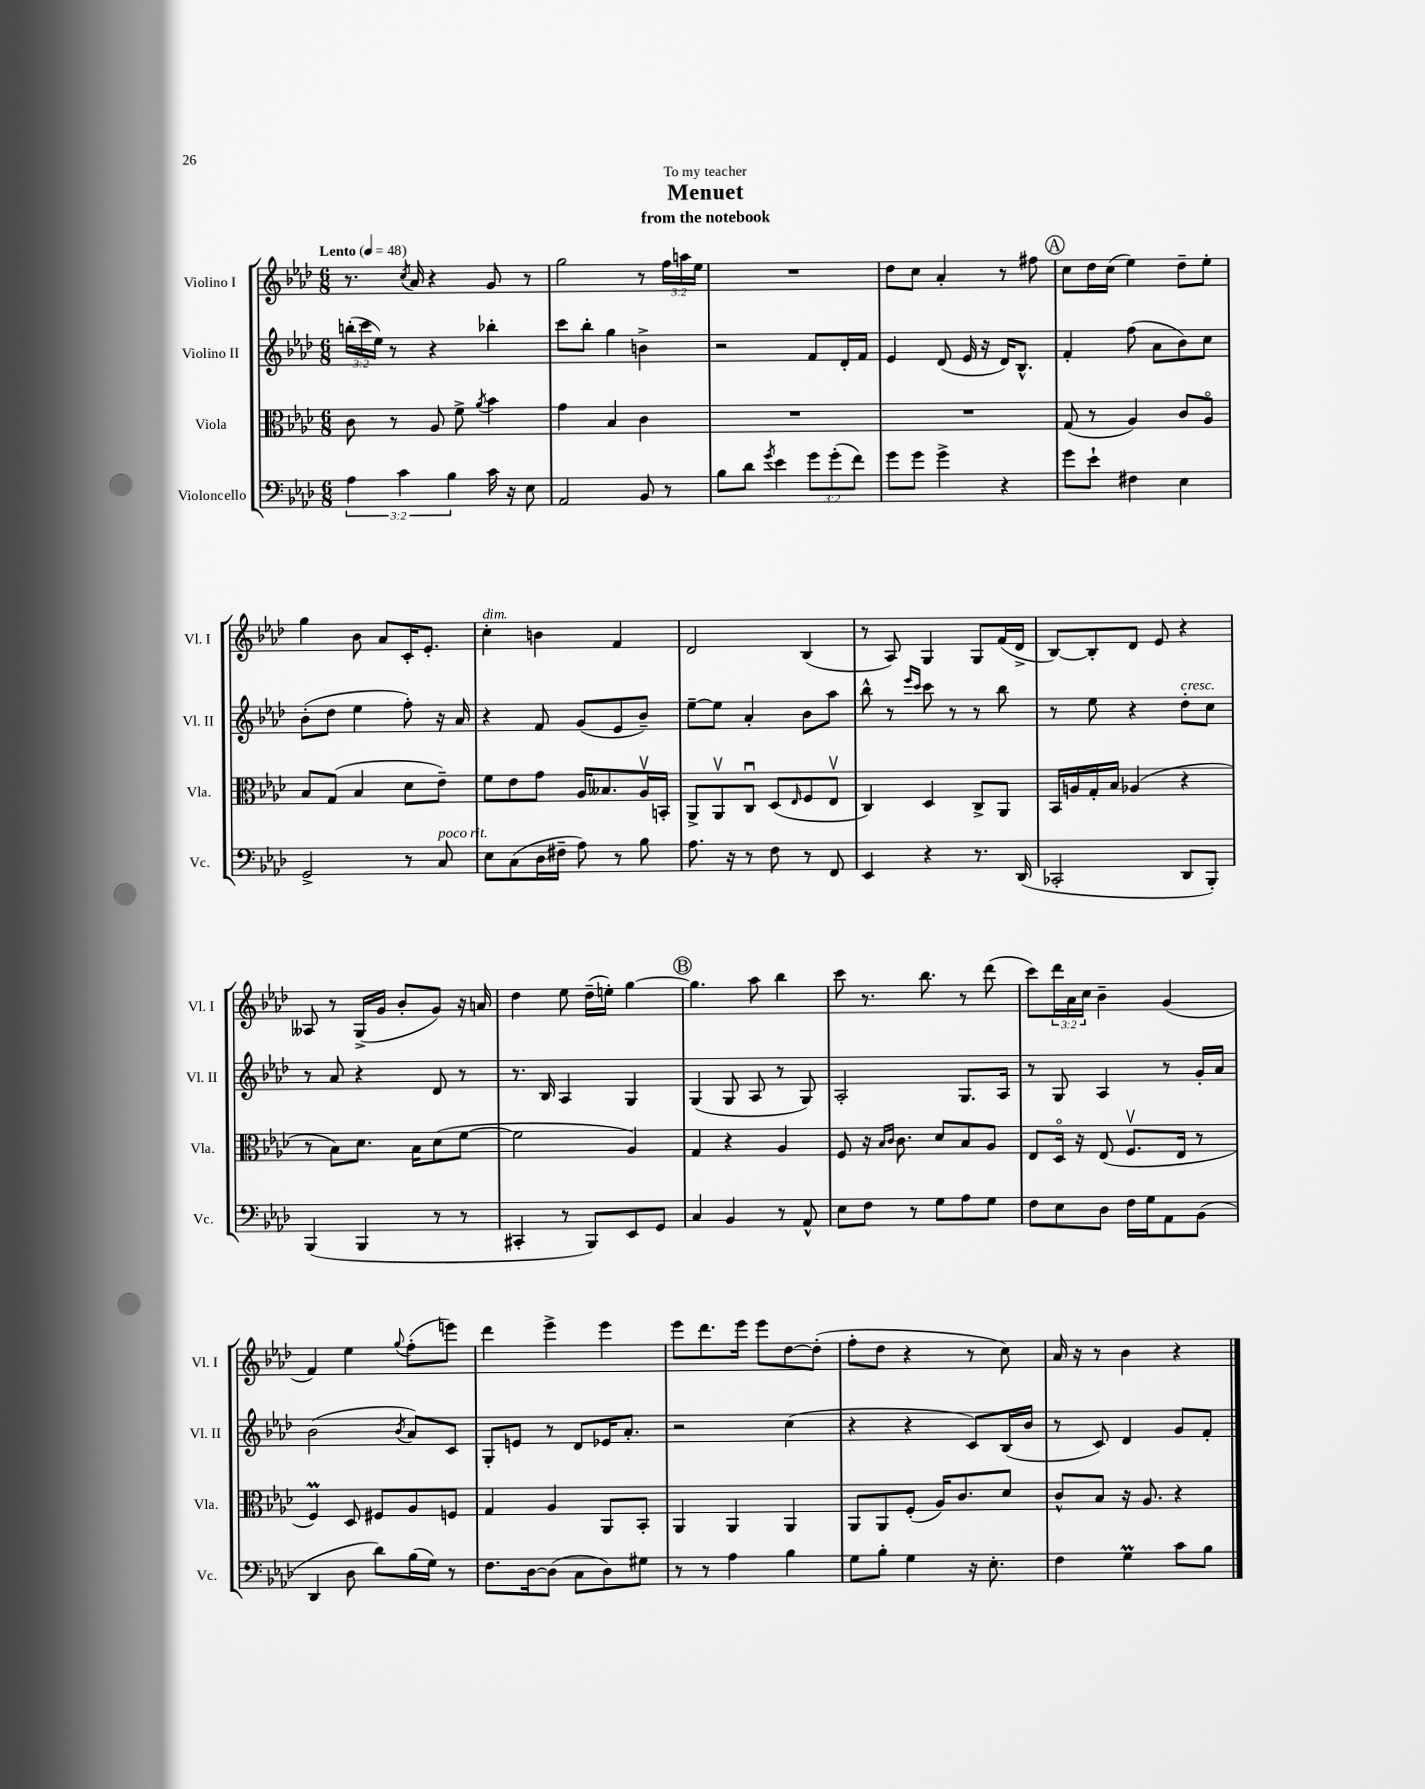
\header { title = "Menuet" subtitle = "from the notebook" dedication = "To my teacher" }
<<
\new StaffGroup <<
\new Staff = "s0" \with { instrumentName = "Violino I" shortInstrumentName = "Vl. I" } {
    \clef treble \key aes \major \numericTimeSignature \time 6/8 \override Staff.TupletNumber.text = #tuplet-number::calc-fraction-text \tempo "Lento" 4 = 48
    r8. \acciaccatura { c''8 } aes'16 r4 g'8 r8 |
    g''2 r8 \tuplet 3/2 { f''16 a''16 ees''16 } |
    R2. |
    des''8 c''8 aes'4-. r8 fis''8 |
    \mark \markup { \circle "A" } c''8 des''16 c''16( ees''4) des''8-- ees''8-. |
    g''4 bes'8 aes'8 c'16-. ees'8.-. |
    c''4-.^\markup { \italic "dim." } b'4 f'4 |
    des'2 bes4( |
    r8 aes8) g4 g8 f'16( des'16-> |
    bes8~) bes8-. des'8 ees'8 r4 |
    aeses8 r8 g16->( g'16 bes'8-. g'8) r16 a'16 |
    des''4 ees''8 des''16--( e''16-.) g''4~ |
    \mark \markup { \circle "B" } g''4. aes''8 bes''4 |
    c'''8 r8. bes''8. r8 des'''8( |
    c'''8) \tuplet 3/2 { des'''16 aes'16 c''16 } bes'4-- g'4( |
    f'4) ees''4 \appoggiatura { g''8 } f''8-.( e'''8) |
    des'''4 ees'''4-> ees'''4 |
    ees'''8 des'''8. ees'''16 ees'''8 des''8~ des''8-.( |
    f''8-. des''8 r4 r8 c''8) |
    aes'16 r16 r8 bes'4 r4 \bar "|." |
}
\new Staff = "s1" \with { instrumentName = "Violino II" shortInstrumentName = "Vl. II" } {
    \clef treble \key aes \major \numericTimeSignature \time 6/8 \override Staff.TupletNumber.text = #tuplet-number::calc-fraction-text
    \tuplet 3/2 { b''16-.( c'''16 ees''16) } r8 r4 bes''4-. |
    c'''8 bes''8-. g''4 b'4-> |
    r2 f'8 des'16-. f'16 |
    ees'4 des'8( ees'16 r16 des'16) bes8.-^ |
    \mark \markup { \circle "A" } f'4-. f''8( aes'8 bes'8) c''8 |
    bes'8-.( des''8 ees''4 f''8-.) r16 aes'16 |
    r4 f'8 g'8( ees'8 bes'8--) |
    ees''8~-- ees''8 aes'4-. bes'8 aes''8 |
    bes''8-^ r8 \grace { ees'''16 c'''16 } c'''8 r8 r8 bes''8 |
    r8 ees''8 r4 des''8-.^\markup { \italic "cresc." } c''8 |
    r8 aes'8 r4 des'8 r8 |
    r8. bes16 aes4 g4 |
    \mark \markup { \circle "B" } g4( g8 aes8 r8 g8) |
    aes2-. g8. aes16 |
    r8 g8 aes4 r8 g'16-. aes'16 |
    bes'2( \acciaccatura { bes'8 } aes'8) c'8 |
    g8-. e'8 r8 des'8 ees'16 aes'8.-. |
    r2 c''4( |
    r4 r4 c'8) bes16( bes'16 |
    r8 c'8) des'4 g'8 f'8-. \bar "|." |
}
\new Staff = "s2" \with { instrumentName = "Viola" shortInstrumentName = "Vla." } {
    \clef alto \key aes \major \numericTimeSignature \time 6/8
    c'8 r8 aes8 f'8-> \acciaccatura { aes'8 } bes'4 |
    g'4 bes4 c'4 |
    R2. |
    R2. |
    \mark \markup { \circle "A" } g8( r8 aes4) c'8 aes8\flageolet |
    bes8 g8( bes4 des'8 ees'8--) |
    f'8 ees'8 g'8 aes16 beses8. aes16\upbow b,16-. |
    aes,8-> aes,8\upbow c8\downbow des8( \grace { ees16 } f8 ees8\upbow |
    c4) des4 c8-> aes,8 |
    bes,16 a16 g16-. bes16 aes4( r4 |
    r8 bes8) des'8. bes16 des'8( f'8~ |
    f'2 aes4) |
    \mark \markup { \circle "B" } g4 r4 aes4 |
    f8 r16 \grace { bes16 c'16 } c'8. des'8 bes8 aes8 |
    ees8 des16\flageolet r16 ees8( f8.\upbow ees16 r8 |
    f4\prall) des8 fis8 aes8 f8 |
    g4 aes4 aes,8 bes,8-. |
    aes,4 aes,4 aes,4 |
    aes,8 aes,8 f8-.( aes16) c'8. des'8 |
    c'8-^ bes8 r16 aes8. r4 \bar "|." |
}
\new Staff = "s3" \with { instrumentName = "Violoncello" shortInstrumentName = "Vc." } {
    \clef bass \key aes \major \numericTimeSignature \time 6/8 \override Staff.TupletNumber.text = #tuplet-number::calc-fraction-text
    \tuplet 3/2 { aes4 c'4 bes4 } c'16 r16 ees8 |
    aes,2 bes,8 r8 |
    bes8 des'8 \acciaccatura { g'8 } ees'4 \tuplet 3/2 { g'8 g'8-.( f'8) } |
    g'8 g'8 g'4-> r4 |
    \mark \markup { \circle "A" } g'8 ees'8-! fis4 ees4 |
    g,2-> r8 c8^\markup { \italic "poco rit." } |
    ees8 c8( des16 fis16-- aes8) r8 bes8 |
    aes8. r16 r8 f8 r8 f,8 |
    ees,4 r4 r8. des,16( |
    ces,2-. des,8 bes,,8-.) |
    bes,,4( bes,,4 r8 r8 |
    cis,4-. r8 bes,,8) ees,8 g,8 |
    \mark \markup { \circle "B" } c4 bes,4 r8 aes,8-^ |
    ees8 f8 r8 g8 aes8 g8 |
    f8 ees8 des8 f16 g16 aes,8 bes,8( |
    des,4 des8 des'8) bes16( g16) r8 |
    f8. des16~ des8( c8 des8) gis8 |
    r8 r8 aes4 bes4 |
    g8 bes8-. g4 r16 ees8.-. |
    f4 g4\prall c'8 bes8 \bar "|." |
}
>>
>>
\layout { \context { \Score \remove "Bar_number_engraver" } }
